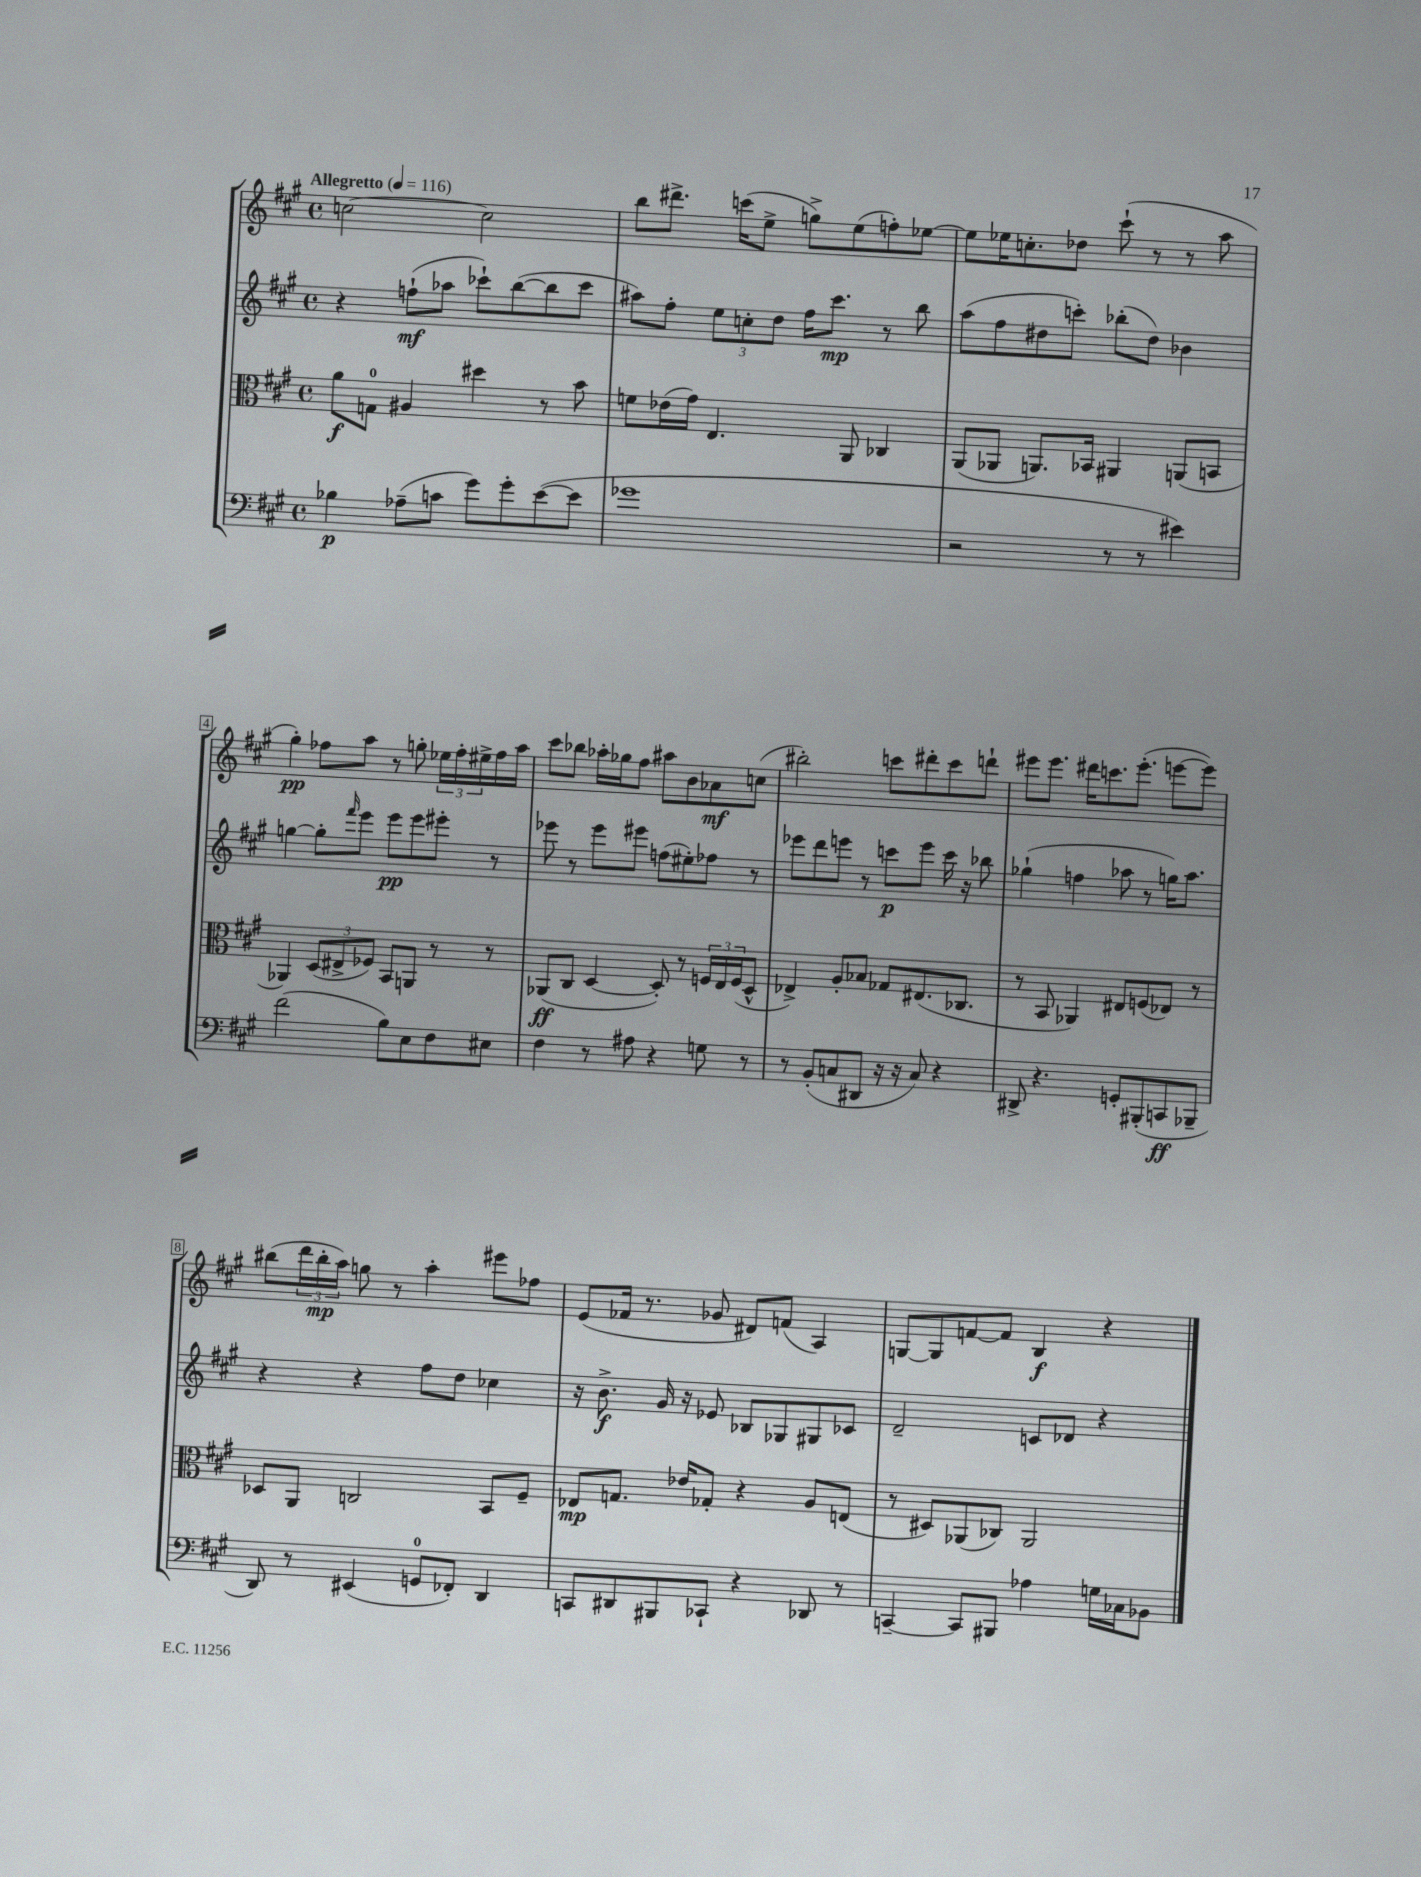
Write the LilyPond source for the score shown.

<<
\new StaffGroup <<
\new Staff = "s0" {
    \clef treble \key a \major \defaultTimeSignature \time 4/4 \tempo "Allegretto" 4 = 116
    c''2~ c''2 |
    b''8 dis'''8.-> c'''16( e''8-> g''8->) e''8( f''8-.) ees''8~ |
    ees''8 ees''16 c''8.-. des''8 cis'''8-!( r8 r8 a''8 |
    gis''4-.\pp) fes''8 a''8 r8 g''8-. \tuplet 3/2 { ees''16 fes''16-. eis''16-> } fes''16 a''16 |
    cis'''8 bes''8 aes''16-. ges''16 fis''8 ais''8 b'8 aes'8\mf c''8( |
    bis''2-.) c'''8 dis'''8-. c'''8 d'''8-! |
    eis'''8 eis'''8. dis'''16 c'''8. eis'''8.-.( e'''8~ e'''8) |
    bis''8( \tuplet 3/2 { d'''16 bis''16-.\mp a''16) } g''8 r8 a''4-. eis'''8 fes''8 |
    e'8( fes'16 r8. ges'8 dis'8) f'8( a4) |
    g8~ g8 f'8~ f'8 b4\f r4 \bar "|." |
}
\new Staff = "s1" {
    \clef treble \key a \major \defaultTimeSignature \time 4/4
    r4 f''8-!\mf( aes''8 ces'''8-!) b''8~( b''8 ces'''8 |
    ais''8) fis''8-. \tuplet 3/2 { e''8 c''8-. d''8 } fis''16 cis'''8.\mp r8 b''8 |
    a''8( fis''8 dis''8 c'''8-.) bes''8-.( dis''8) bes'4 |
    g''4~ g''8-. \grace { fis'''16 } e'''8 e'''8\pp e'''8 eis'''8-. r8 |
    ees'''8 r8 ees'''8 eis'''8 f''8( eis''8-.) fes''8 r8 |
    ees'''8 d'''8 e'''8 r8 c'''8\p e'''8 c'''16 r16 bes''8 |
    ges''4-!( f''4 aes''8 r8 g''16) aes''8. |
    r4 r4 fis''8 d''8 ces''4 |
    r16 b'8.->\f gis'16 r16 ees'8 bes8 ges8 gis8 ces'8 |
    d'2-- c'8 des'8 r4 \bar "|." |
}
\new Staff = "s2" {
    \clef alto \key a \major \defaultTimeSignature \time 4/4
    a'8\f g8-0 ais4 dis''4 r8 b'8 |
    f'8 ees'16( gis'16) e4. a,8 ces4 |
    a,8( aes,8 a,8.) bes,16 ais,4 a,8( b,8 |
    aes,4) \tuplet 3/2 { d8( eis8-> fes8) } b,8 a,8 r8 r8 |
    aes,8\ff( cis8 d4~ d8-.) r8 \tuplet 3/2 { f16 e16 f16( } d8-^ |
    ees4->) a8-. bes8 ges8 eis8.( ces8. |
    r8 b,8 aes,4) eis8 f8( ees8) r8 |
    des8 a,8 c2 b,8 fis8-- |
    ees8\mp g8. ees'16 ges8-. r4 a8 e8( |
    r8 dis8) aes,8( ces8) aes,2 \bar "|." |
}
\new Staff = "s3" {
    \clef bass \key a \major \defaultTimeSignature \time 4/4
    bes4\p aes8--( c'8 gis'8) gis'8-. e'8~( e'8 |
    ges'1 |
    r2 r8 r8 eis'4) |
    fis'2( b8) e8 fis8 eis8 |
    fis4 r8 ais8 r4 g8 r8 |
    r8 b,8-.( c8 dis,8 r16 r16 c8) r4 |
    dis,8-> r4. g,8-. bis,,8-.( c,8\ff bes,,8-- |
    d,8) r8 eis,4( g,8-0 fes,8-.) d,4 |
    c,8 dis,8 bis,,8 ces,8-! r4 des,8 r8 |
    c,4~-- c,8 bis,,8 aes4 g16 ces16 bes,8 \bar "|." |
}
>>
>>
\layout { \context { \Score \override BarNumber.stencil = #(make-stencil-boxer 0.1 0.3 ly:text-interface::print) } }
